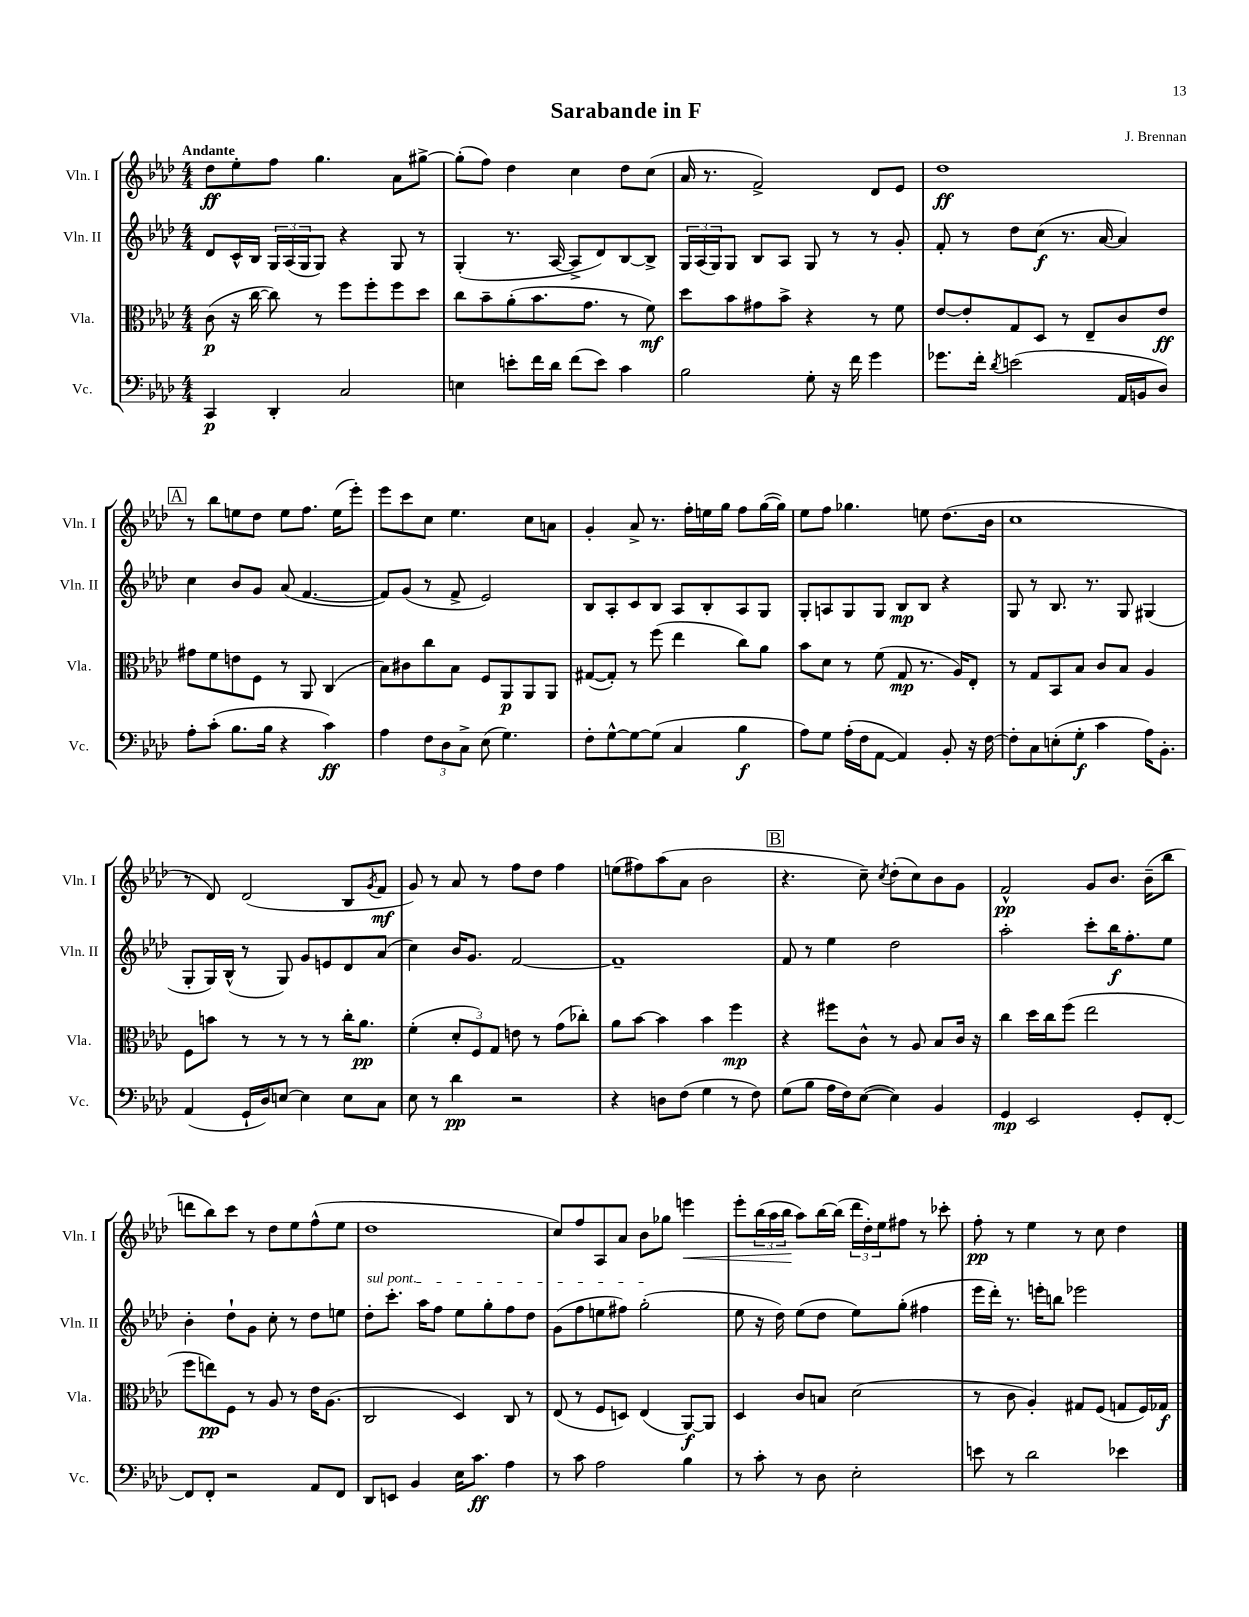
\header { title = "Sarabande in F" composer = "J. Brennan" }
<<
\new StaffGroup <<
\new Staff = "s0" \with { instrumentName = "Vln. I" shortInstrumentName = "Vln. I" } {
    \clef treble \key aes \major \numericTimeSignature \time 4/4 \tempo "Andante"
    des''8\ff ees''8-. f''8 g''4. aes'8 gis''8~-> |
    gis''8-.( f''8) des''4 c''4 des''8 c''8( |
    aes'16 r8. f'2->) des'8 ees'8 |
    des''1\ff |
    \mark \markup { \box "A" } r8 bes''8 e''8 des''8 e''8 f''8. e''16( ees'''8-.) |
    ees'''8 c'''8 c''8 ees''4. c''8 a'8 |
    g'4-. aes'8-> r8. f''16-. e''16 g''16 f''8 g''16~( g''16) |
    ees''8 f''8 ges''4. e''8 des''8.( bes'16 |
    c''1 |
    r8 des'8) des'2( bes8 \acciaccatura { g'8 } f'8\mf |
    g'8) r8 aes'8 r8 f''8 des''8 f''4 |
    e''8( fis''8) aes''8( aes'8 bes'2 |
    \mark \markup { \box "B" } r4. c''8--) \acciaccatura { c''8 } des''8-.( c''8) bes'8 g'8 |
    f'2-^\pp g'8 bes'8. bes'16--( bes''8 |
    d'''8 bes''8) c'''8 r8 des''8 ees''8 f''8-^( ees''8 |
    des''1 |
    c''8) f''8 aes8 aes'8 bes'8 ges''8 e'''4\< |
    ees'''8-. \tuplet 3/2 { bes''16( aes''16 bes''16\! } aes''8) bes''16~ bes''16( \tuplet 3/2 { des'''16 des''16-.) ees''16 } fis''8 r8 ces'''8-. |
    f''8-.\pp r8 ees''4 r8 c''8 des''4 \bar "|." |
}
\new Staff = "s1" \with { instrumentName = "Vln. II" shortInstrumentName = "Vln. II" } {
    \clef treble \key aes \major \numericTimeSignature \time 4/4
    des'8 c'16-^ bes16 \tuplet 3/2 { g16 aes16( g16 } g8) r4 g8 r8 |
    g4-.( r8. aes16~ aes8-> des'8) bes8~ bes8-> |
    \tuplet 3/2 { g16 aes16( g16) } g8 bes8 aes8 g8 r8 r8 g'8-. |
    f'8-. r8 des''8 c''8\f( r8. aes'16~ aes'4) |
    \mark \markup { \box "A" } c''4 bes'8 g'8 aes'8( f'4.~ |
    f'8) g'8( r8 f'8-> ees'2) |
    bes8 aes8-. c'8 bes8 aes8 bes8-. aes8 g8 |
    g8-. a8 g8 g8 bes8\mp bes8 r4 |
    g8 r8 bes8. r8. g8 gis4( |
    g8-. g16) bes16-^( r8 g8) g'8 e'8 des'8 aes'8( |
    c''4) bes'16 g'8. f'2~ |
    f'1-- |
    \mark \markup { \box "B" } f'8 r8 ees''4 des''2 |
    aes''2-. c'''8-. bes''16\f f''8.-. ees''8 |
    bes'4-. des''8-! g'8 c''8-. r8 des''8 e''8 |
    \once \override TextSpanner.bound-details.left.text = \markup { \italic "sul pont." } des''8-.\startTextSpan c'''8.-. aes''16 f''8 ees''8 g''8-. f''8 des''8 |
    g'8( f''8 e''8 fis''8) g''2-.\stopTextSpan( |
    ees''8 r16 des''16) ees''8( des''8 ees''8) g''8-.( fis''4 |
    ees'''16 des'''16-.) r8. e'''16-. b''8 ees'''2 \bar "|." |
}
\new Staff = "s2" \with { instrumentName = "Vla." shortInstrumentName = "Vla." } {
    \clef alto \key aes \major \numericTimeSignature \time 4/4
    c'8\p( r16 c''16~ c''8) r8 f''8 f''8-. f''8 des''8 |
    c''8 bes'8-- aes'8-.( bes'8. g'8. r8 f'8\mf) |
    des''8 bes'8 gis'8 bes'8-> r4 r8 f'8 |
    ees'8~ ees'8-. g8 des8 r8 ees8-- c'8 ees'8\ff |
    \mark \markup { \box "A" } gis'8 f'8 e'8 f8 r8 aes,8 c4( |
    bes8) cis'8 c''8 bes8 f8 aes,8\p aes,8 aes,8 |
    gis8~( gis8-.) r8 f''8( ees''4 c''8) aes'8 |
    bes'8 des'8 r8 f'8( g8\mp r8. aes16) ees8-. |
    r8 g8 bes,8 bes8 c'8 bes8 aes4 |
    f8 b'8 r8 r8 r8 r8 c''16-. aes'8.\pp |
    f'4-.( \tuplet 3/2 { des'8-. f8) g8 } e'8 r8 g'8( ces''8-.) |
    aes'8 bes'8~ bes'4 bes'4 f''4\mp |
    \mark \markup { \box "B" } r4 fis''8 c'8-^ r8 aes8 bes8 c'16 r16 |
    c''4 des''16 c''16 f''8( ees''2 |
    f''8 e''8\pp) f8 r8 aes8 r8 ees'16 aes8.( |
    c2 des4) c8 r8 |
    ees8( r8 f8 d8) ees4( aes,8~\f) aes,8 |
    des4 c'8 b8 des'2( |
    r8 c'8 aes4-.) gis8 f8( g8 f16) ges16\f \bar "|." |
}
\new Staff = "s3" \with { instrumentName = "Vc." shortInstrumentName = "Vc." } {
    \clef bass \key aes \major \numericTimeSignature \time 4/4
    c,4\p des,4-. c2 |
    e4 e'8-. f'16 des'16 f'8( e'8) c'4 |
    bes2 g8-. r16 f'16 g'4 |
    ges'8. f'16-. \acciaccatura { des'8 } e'2( aes,16 b,16 des8) |
    \mark \markup { \box "A" } aes8-. c'8-.( bes8. bes16 r4 c'4\ff) |
    aes4 \tuplet 3/2 { f8 des8 c8-> } ees8( g4.) |
    f8-. g8~-^ g8~ g8( c4 bes4\f |
    aes8) g8 aes16-.( f16 aes,8~ aes,4) bes,8-. r16 f16~ |
    f8-. c8 e8-.( g8-.\f c'4 aes16) bes,8.-. |
    aes,4( g,16-! des16) e8~ e4 e8 c8 |
    ees8 r8 des'4\pp r2 |
    r4 d8 f8( g4 r8 f8) |
    \mark \markup { \box "B" } g8( bes8 aes16 f16) ees8~( ees4) bes,4 |
    g,4\mp ees,2 g,8-. f,8~-. |
    f,8 f,8-. r2 aes,8 f,8 |
    des,8 e,8 bes,4 ees16 c'8.\ff aes4 |
    r8 c'8 aes2 bes4 |
    r8 c'8-. r8 des8 ees2-. |
    e'8 r8 des'2 ees'4 \bar "|." |
}
>>
>>
\layout { \context { \Score \remove "Bar_number_engraver" } }
